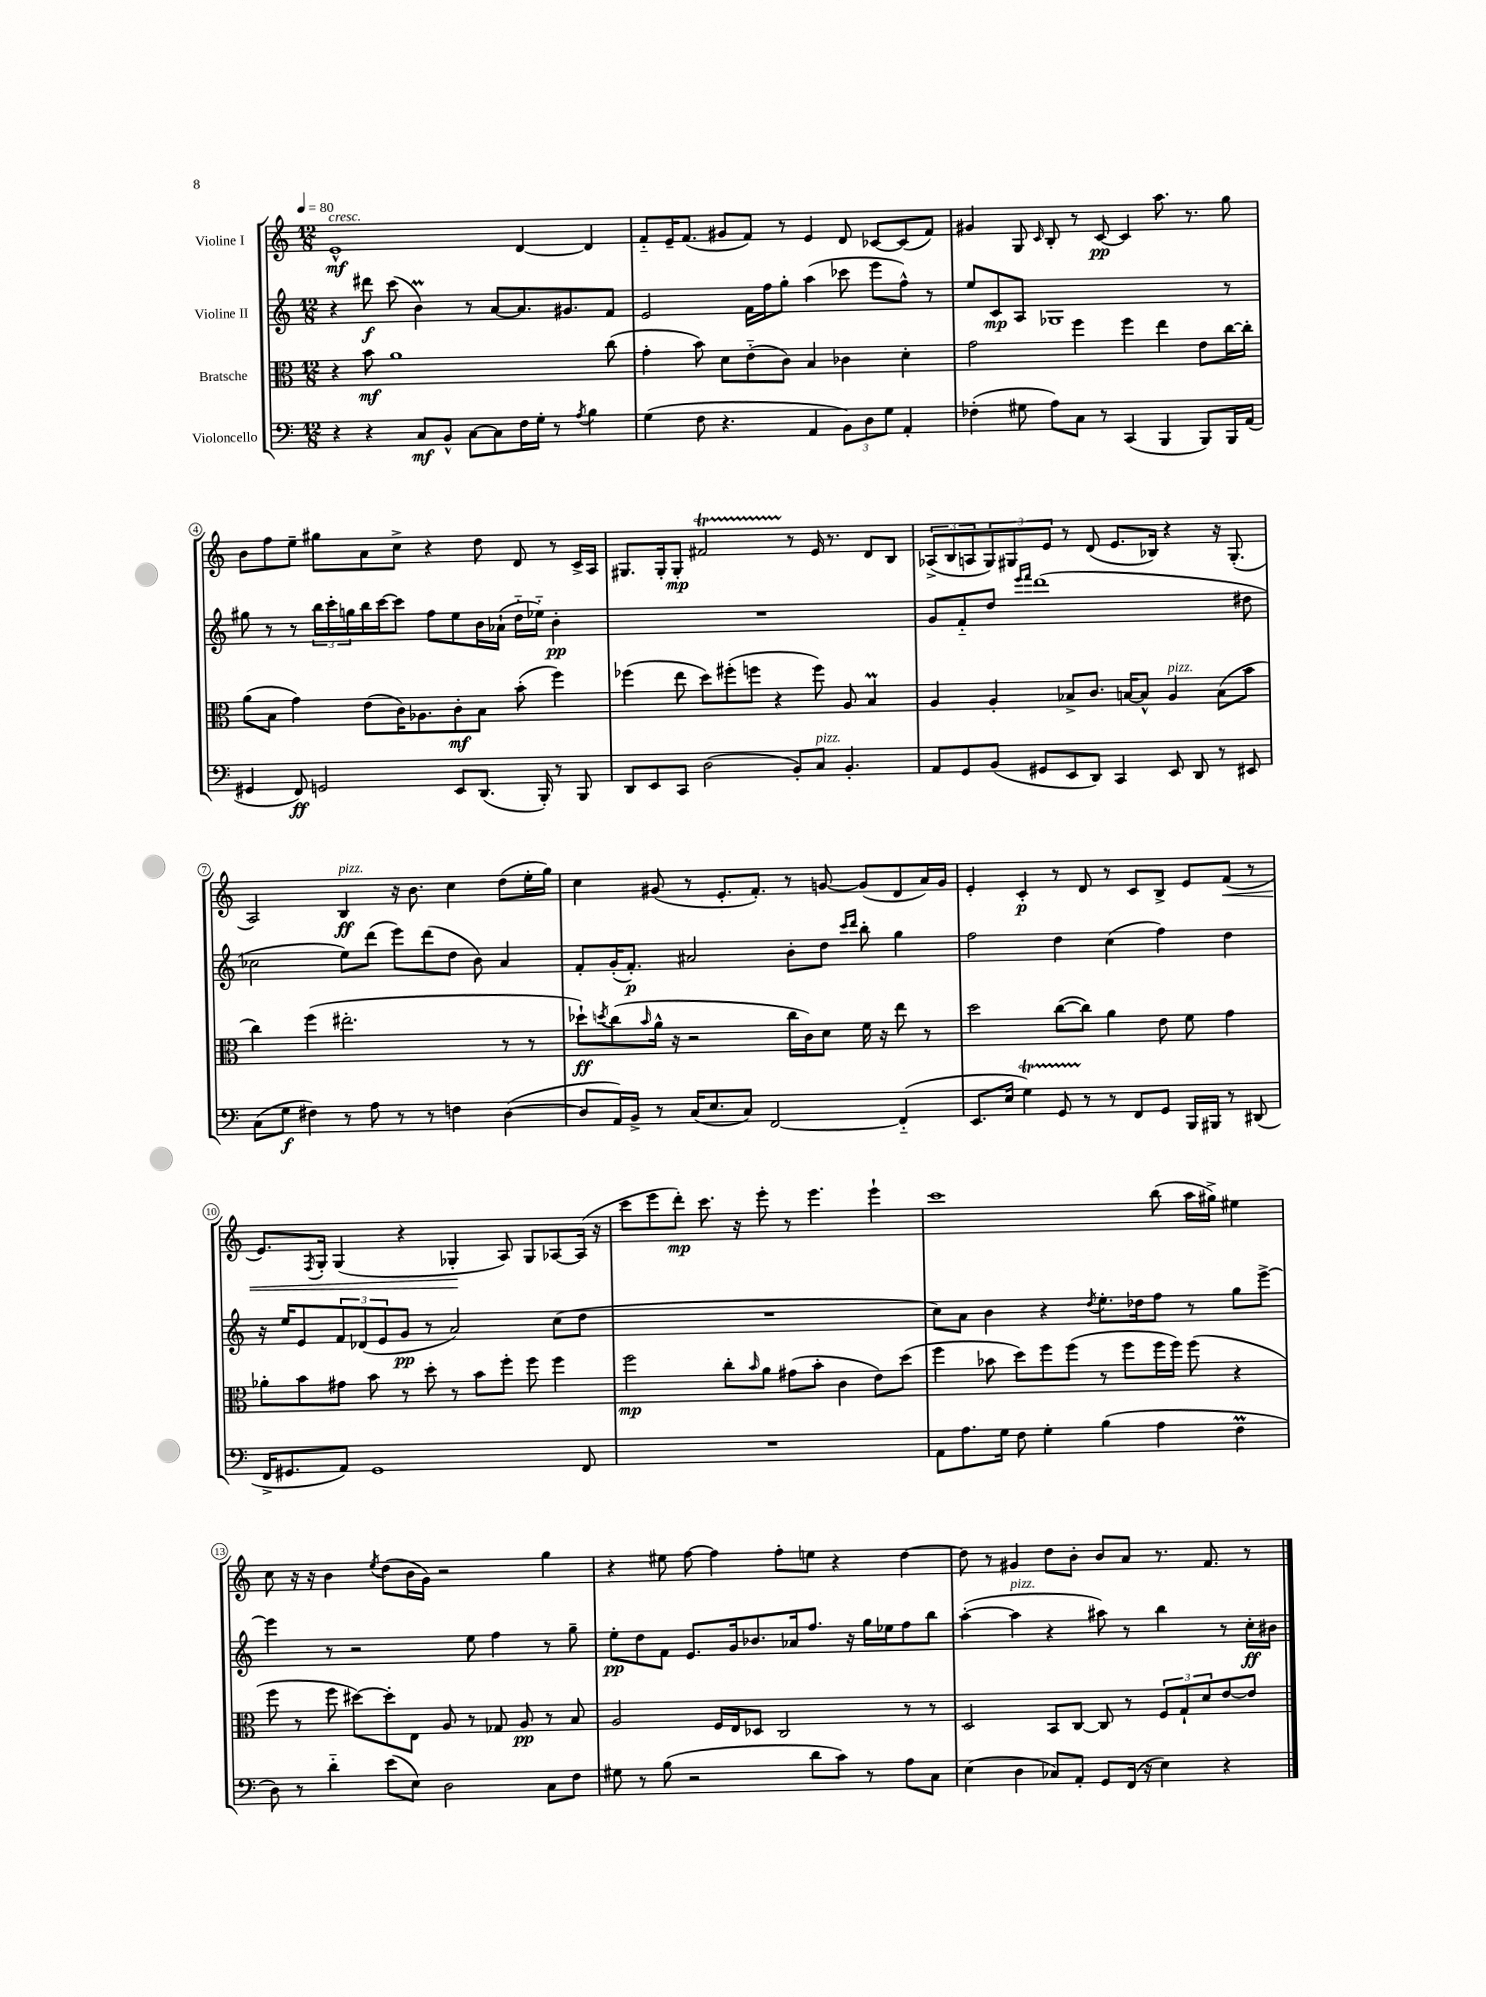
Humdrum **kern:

**kern	**dynam	**kern	**dynam	**kern	**dynam	**kern	**dynam
*part4	*part4	*part3	*part3	*part2	*part2	*part1	*part1
*staff4	*staff4	*staff3	*staff3	*staff2	*staff2	*staff1	*staff1
*I"Violoncello	*	*I"Bratsche	*	*I"Violine II	*	*I"Violine I	*
*clefF4	*	*clefC3	*	*clefG2	*	*clefG2	*
*k[]	*	*k[]	*	*k[]	*	*k[]	*
*M12/8	*	*M12/8	*	*M12/8	*	*M12/8	*
*MM80	*	*MM80	*	*MM80	*	*MM80	*
=1	=1	=1	=1	=1	=1	=1	=1
!	!	!	!	!	!	!LO:TX:a:i:t=cresc.	!
4r	.	4r	.	4r	.	1e^^	mf
4r	.	8b\	mf	8ddd#X\	f	.	.
.	.	1a	.	(8ccc\	.	.	.
8C/L	mf	.	.	4bm\)	.	.	.
8BB^^/J	.	.	.	.	.	.	.
[8C\L	.	.	.	8r	.	.	.
8C\]	.	.	.	[8a/L	.	.	.
16F\L	.	.	.	8.a/]	.	[4d/	.
16G'\JJ	.	.	.	.	.	.	.
8r	.	.	.	.	.	.	.
.	.	.	.	8.g#X/	.	.	.
8qA/	.	.	.	.	.	.	.
4B\	.	.	.	.	.	4d/]	.
.	.	(8cc\	.	8f/J	.	.	.
=2	=2	=2	=2	=2	=2	=2	=2
(4G\	.	4g'\	.	2e/	.	8f/L	.
.	.	.	.	.	.	16e~/K	.
.	.	.	.	.	.	(8.f/J	.
8F\	.	8b\)	.	.	.	.	.
4.r	.	8d\L	.	.	.	8g#X/L	.
.	.	(8e\	.	16f\LL	.	8f/J)	.
.	.	.	.	16ff\J	.	.	.
.	.	8c\J)	.	8gg'\J	.	8r	.
4AA/	.	4B/	.	(4aa\	.	4e/	.
12BB\L)	.	4c-X\	.	8ccc-X\	.	8d/	.
12D\	.	.	.	.	.	.	.
.	.	.	.	8eee\L	.	[8c-X/L	.
12G\J	.	.	.	.	.	.	.
4AA'/	.	4d'\	.	8ff^^\J)	.	(8c-/]	.
.	.	.	.	8r	.	8f/J)	.
=3	=3	=3	=3	=3	=3	=3	=3
(4F-X'\	.	2g\	.	8ee/L	.	4g#X/	.
.	.	.	.	8c/	mp	.	.
8G#X\	.	.	.	8A/J	.	8G/	.
.	.	.	.	.	.	16qqc/	.
8A\L)	.	.	.	1G-X	.	8B'/	.
8C\J	.	4ff\	.	.	.	8r	.
8r	.	.	.	.	.	[8c/	pp
(4CC/	.	4ff\	.	.	.	4c/]	.
4BBB/	.	4ee\	.	.	.	8.aa\	.
.	.	.	.	.	.	8.r	.
8BBB/L)	.	8e\L	.	.	.	.	.
16BBB/L	.	[16cc\L	.	8r	.	8gg\	.
(16AA/JJ	.	16cc'\JJ]	.	.	.	.	.
!!LO:LB:g=z
=4	=4	=4	=4	=4	=4	=4	=4
4GG#X/	.	(8a\L	.	8gg#X\	.	8b\L	.
.	.	8B\J	.	8r	.	8ff\	.
8FF/)	ff	4g\)	.	8r	.	8ee~\J	.
2GGn/	.	.	.	24bb\LL	.	8gg#X\L	.
.	.	.	.	24ccc'\	.	.	.
.	.	.	.	24ggn\	.	.	.
.	.	(8e\L	.	16bb\	.	8a\	.
.	.	.	.	[16ccc\J	.	.	.
.	.	16c\K)	.	8ccc\J]	.	8cc^\J	.
.	.	8.A-X\	.	.	.	.	.
.	.	.	.	8ff\L	.	4r	.
8EE/L	.	8c'\	mf	8ee\	.	.	.
(8.DD/J	.	8B\J	.	16b\L	.	8dd\	.
.	.	.	.	(16a-X`\JJ	.	.	.
.	.	(8b'\	.	16dd\LL	.	8d/	.
16BBB'/)	.	.	.	16ee-X\JJ)	.	.	.
8r	.	4ff\)	.	4b'\	pp	8r	.
8BBB/	.	.	.	.	.	16c^/LL	.
.	.	.	.	.	.	16A/JJ	.
=5	=5	=5	=5	=5	=5	=5	=5
8DD/L	.	(4ff-X\	.	1.r	.	8.G#X/L	.
8EE/	.	.	.	.	.	.	.
.	.	.	.	.	.	16G#'/k	.
8CC/J	.	8ee\	.	.	.	8G#'/J	mp
(2D\	.	8dd\L)	.	.	.	2f#Xt/	.
.	.	(8ff#X'\	.	.	.	.	.
.	.	8ffn\J	.	.	.	.	.
.	.	4r	.	.	.	.	.
8BB'/L)	.	.	.	.	.	8r	.
!LO:TX:a:i:t=pizz.	!	!	!	!	!	!	!
8C/J	.	8ff\)	.	.	.	16e/	.
.	.	.	.	.	.	8.r	.
4.BB'/	.	8A/	.	.	.	.	.
.	.	4Bm/	.	.	.	8d/L	.
.	.	.	.	.	.	8B/J	.
=6	=6	=6	=6	=6	=6	=6	=6
8AA/L	.	4A/	.	8g/L	.	(12A-X^/L	.
.	.	.	.	.	.	12B/	.
8GG/	.	.	.	8f/	.	.	.
.	.	.	.	.	.	12An/	.
(8BB/J	.	4A'/	.	8dd/J	.	12G/)	.
.	.	.	.	.	.	12G#X/	.
.	.	.	.	16qqeee/LL	.	.	.
.	.	.	.	16qqfff/JJ	.	.	.
8GG#X/L	.	.	.	(1ddd	.	.	.
.	.	.	.	.	.	12e/J	.
8EE/	.	8B-X^/L	.	.	.	8r	.
8DD/J)	.	8.c/J	.	.	.	(8d/	.
4CC/	.	.	.	.	.	8.e/L	.
.	.	[16Bn/KL	.	.	.	.	.
.	.	8B^^/J]	.	.	.	.	.
.	.	.	.	.	.	16B-X/Jk)	.
!	!	!LO:TX:a:i:t=pizz.	!	!	!	!	!
8EE/	.	4A/	.	.	.	4r	.
8DD/	.	.	.	.	.	.	.
8r	.	(8B\L	.	.	.	16r	.
.	.	.	.	.	.	(8.G#'/	.
8EE#X/	.	8b\J	.	8dd#X\	.	.	.
!!LO:LB:g=z
=7	=7	=7	=7	=7	=7	=7	=7
(8C\L	.	4cc\)	.	2cc-X\	.	2A/)	.
8G\J	f	.	.	.	.	.	.
4F#X\)	.	(4ff\	.	.	.	.	.
!	!	!	!	!	!	!LO:TX:a:i:t=pizz.	!
8r	.	2.ee#X'\	.	8ee\L)	.	4B/	ff
8A\	.	.	.	(8ddd\J	.	.	.
8r	.	.	.	8eee\L)	.	16r	.
.	.	.	.	.	.	8.b\	.
8r	.	.	.	(8ddd\	.	.	.
4Fn\	.	.	.	8dd\J	.	4cc\	.
.	.	.	.	8b\)	.	.	.
([4D\	.	8r	.	4a/	.	(8dd\L	.
.	.	8r	.	.	.	16ee'\L	.
.	.	.	.	.	.	16gg\JJ)	.
=8	=8	=8	=8	=8	=8	=8	=8
8D/L]	.	8dd-X`\L)	ff	8f'/L	.	4cc\	.
.	.	8qddn/	.	.	.	.	.
16AA/L)	.	(8cc\	.	(16g'/K	.	.	.
16BB^/JJ	.	.	.	8.f'/J)	p	.	.
.	.	16qqb/	.	.	.	.	.
8r	.	16a^^\Jk	.	.	.	(8g#X/	.
.	.	16r	.	.	.	.	.
(16C/KL	.	2r	.	2a#X/	.	8r	.
8.E/	.	.	.	.	.	.	.
.	.	.	.	.	.	8.e'/L	.
8C/J)	.	.	.	.	.	.	.
.	.	.	.	.	.	8.f'/J)	.
[2FF/	.	.	.	.	.	.	.
.	.	16cc\LL	.	8b'\L	.	8r	.
.	.	16c\J)	.	.	.	.	.
.	.	8d\J	.	8dd\J	.	[8gn/	.
.	.	.	.	16qqccc/LL	.	.	.
.	.	.	.	16qqddd/JJ	.	.	.
.	.	16f\	.	8bb'\	.	(8g/L]	.
.	.	16r	.	.	.	.	.
(4FF/]	.	8ee\	.	4gg\	.	8d/	.
.	.	8r	.	.	.	16a/L)	.
.	.	.	.	.	.	16g/JJ	.
=9	=9	=9	=9	=9	=9	=9	=9
8.EE/L	.	2dd\	.	2ff\	.	4e'/	.
16E/Jk	.	.	.	.	.	.	.
4GT\)	.	.	.	.	.	4c'/	p
8GGTTT/	.	([8cc\L	.	4dd\	.	8r	.
8r	.	8cc\J])	.	.	.	8d/	.
8r	.	4a\	.	(4cc\	.	8r	.
8FF/L	.	.	.	.	.	8c/L	.
8GG/J	.	8e\	.	4ff\)	.	8B^/J	.
16BBB/LL	.	8f\	.	.	.	8e/L	.
16BBB#X/JJ	.	.	.	.	.	.	.
!	!	!	!	!	!	!	!LO:HP:b
8r	.	4g\	.	4dd\	.	(8f/J	<
(8DD#X/	.	.	.	.	.	8r	.
!!LO:LB:g=z
=10	=10	=10	=10	=10	=10	=10	=10
16FF^/KL	.	8a-X'\L	.	16r	.	8.e/L)	.
8.GG#X/	.	.	.	16ee/KL	.	.	.
.	.	8b\	.	8e/	.	.	.
.	.	.	.	.	.	8qF/	.
.	.	.	.	.	.	16G'/Jk	.
8AA/J)	.	8g#X\J	.	12f/	.	(4G/	.
.	.	.	.	(12d-X/	.	.	.
1GG#	.	8b\	.	.	.	.	.
.	.	.	.	12e/	.	.	.
.	.	8r	.	8g/J	pp	4r	.
.	.	8dd'\	.	8r	.	.	.
.	.	8r	.	2a/)	.	4G-X'/	.
.	.	8b\L	.	.	.	.	.
.	.	8ff'\J	.	.	.	8A/)	[
.	.	8ff\	.	.	.	8G-/L	.
.	.	4ff\	.	(8cc\L	.	[8A-X/	.
8FF/	.	.	.	8dd\J	.	(16A-/Jk]	.
.	.	.	.	.	.	16r	.
=11	=11	=11	=11	=11	=11	=11	=11
1.r	.	2ff\	mp	1.r	.	8ccc\L	.
.	.	.	.	.	.	8eee\	.
.	.	.	.	.	.	8ddd'\J)	mp
.	.	.	.	.	.	8.ccc\	.
.	.	8cc'\L	.	.	.	.	.
.	.	.	.	.	.	16r	.
.	.	16qqb/	.	.	.	.	.
.	.	8a\J	.	.	.	8eee'\	.
.	.	(8g#X\L	.	.	.	8r	.
.	.	8b'\J	.	.	.	4.eee\	.
.	.	4c\	.	.	.	.	.
.	.	8e\L)	.	.	.	4eee`\	.
.	.	(8dd\J	.	.	.	.	.
=12	=12	=12	=12	=12	=12	=12	=12
8AA\L	.	4ff\	.	8cc\L)	.	1ccc	.
8.A\	.	.	.	8a\J	.	.	.
.	.	8b-X\	.	4b\	.	.	.
16G\Jk	.	.	.	.	.	.	.
8F\	.	8dd\L)	.	.	.	.	.
4G'\	.	8ff\	.	4r	.	.	.
.	.	(8ff\J	.	.	.	.	.
.	.	.	.	8qdd/	.	.	.
(4B\	.	8r	.	8.ee'\L	.	.	.
.	.	8ff\L	.	.	.	.	.
.	.	.	.	16dd-X\k	.	.	.
4A\	.	16ff\L	.	8ff\J	.	(8bb\	.
.	.	16ff\JJ)	.	.	.	.	.
.	.	(8ff\	.	8r	.	16aa\LL	.
.	.	.	.	.	.	16gg#X^\JJ)	.
4FM\	.	4r	.	8gg\L	.	4ee#X\	.
.	.	.	.	[8eee^\J	.	.	.
!!LO:LB:g=z
=13	=13	=13	=13	=13	=13	=13	=13
8D\)	.	8ff\	.	4eee\]	.	8cc\	.
8r	.	8r	.	.	.	16r	.
.	.	.	.	.	.	16r	.
4d\	.	8ff\	.	8r	.	4b\	.
.	.	[8dd#X\L)	.	2r	.	.	.
.	.	.	.	.	.	8qee/	.
(8e\L	.	8dd#'\]	.	.	.	(8dd\L	.
8E\J)	.	8E\J	.	.	.	16b\L	.
.	.	.	.	.	.	16g\JJ)	.
2D\	.	8A/	.	.	.	2r	.
.	.	8r	.	8ee\	.	.	.
.	.	8G-X/	.	4ff\	.	.	.
.	.	8A/	pp	.	.	.	.
8C\L	.	8r	.	8r	.	4gg\	.
8F\J	.	8B/	.	8gg~\	.	.	.
=14	=14	=14	=14	=14	=14	=14	=14
8G#X\	.	2A/	.	8ee'\L	pp	4r	.
8r	.	.	.	8dd\	.	.	.
(8B\	.	.	.	8f\J	.	8ee#X\	.
2r	.	.	.	8.e/L	.	[8ff\	.
.	.	16F/LL	.	.	.	4ff\]	.
.	.	16E/J	.	16g/k	.	.	.
.	.	8D-X/J	.	8.b-X/	.	.	.
.	.	2C/	.	.	.	8ff'\L	.
.	.	.	.	16a-X/k	.	.	.
8d\L	.	.	.	8.ff/J	.	8een\J	.
8c\J)	.	.	.	.	.	4r	.
.	.	.	.	16r	.	.	.
8r	.	.	.	16gg\LL	.	.	.
.	.	.	.	16ee-X\J	.	.	.
8A\L	.	8r	.	8ff\	.	[4dd\	.
8C\J	.	8r	.	8bb\J	.	.	.
=15	=15	=15	=15	=15	=15	=15	=15
(4E\	.	2D/	.	([4aa'\	.	8dd\]	.
.	.	.	.	.	.	8r	.
!	!	!	!	!LO:TX:a:i:t=pizz.	!	!	!
4D\	.	.	.	4aa\]	.	4g#X/	.
8C-X/L)	.	8BB/L	.	4r	.	8dd\L	.
8AA'/J	.	[8C/J	.	.	.	8b'\J	.
8GG/L	.	8C/]	.	8aa#X\)	.	8b/L	.
(16FF/Jk	.	8r	.	8r	.	8a/J	.
16r	.	.	.	.	.	.	.
4E\)	.	12F/L	.	4bb\	.	8.r	.
.	.	12G`/	.	.	.	.	.
.	.	12d/	.	.	.	.	.
.	.	.	.	.	.	8.f/	.
4r	.	[8e/	.	8r	.	.	.
.	.	8e/J]	.	16cc'\LL	ff	8r	.
.	.	.	.	16b#X\JJ	.	.	.
==	==	==	==	==	==	==	==
*-	*-	*-	*-	*-	*-	*-	*-
